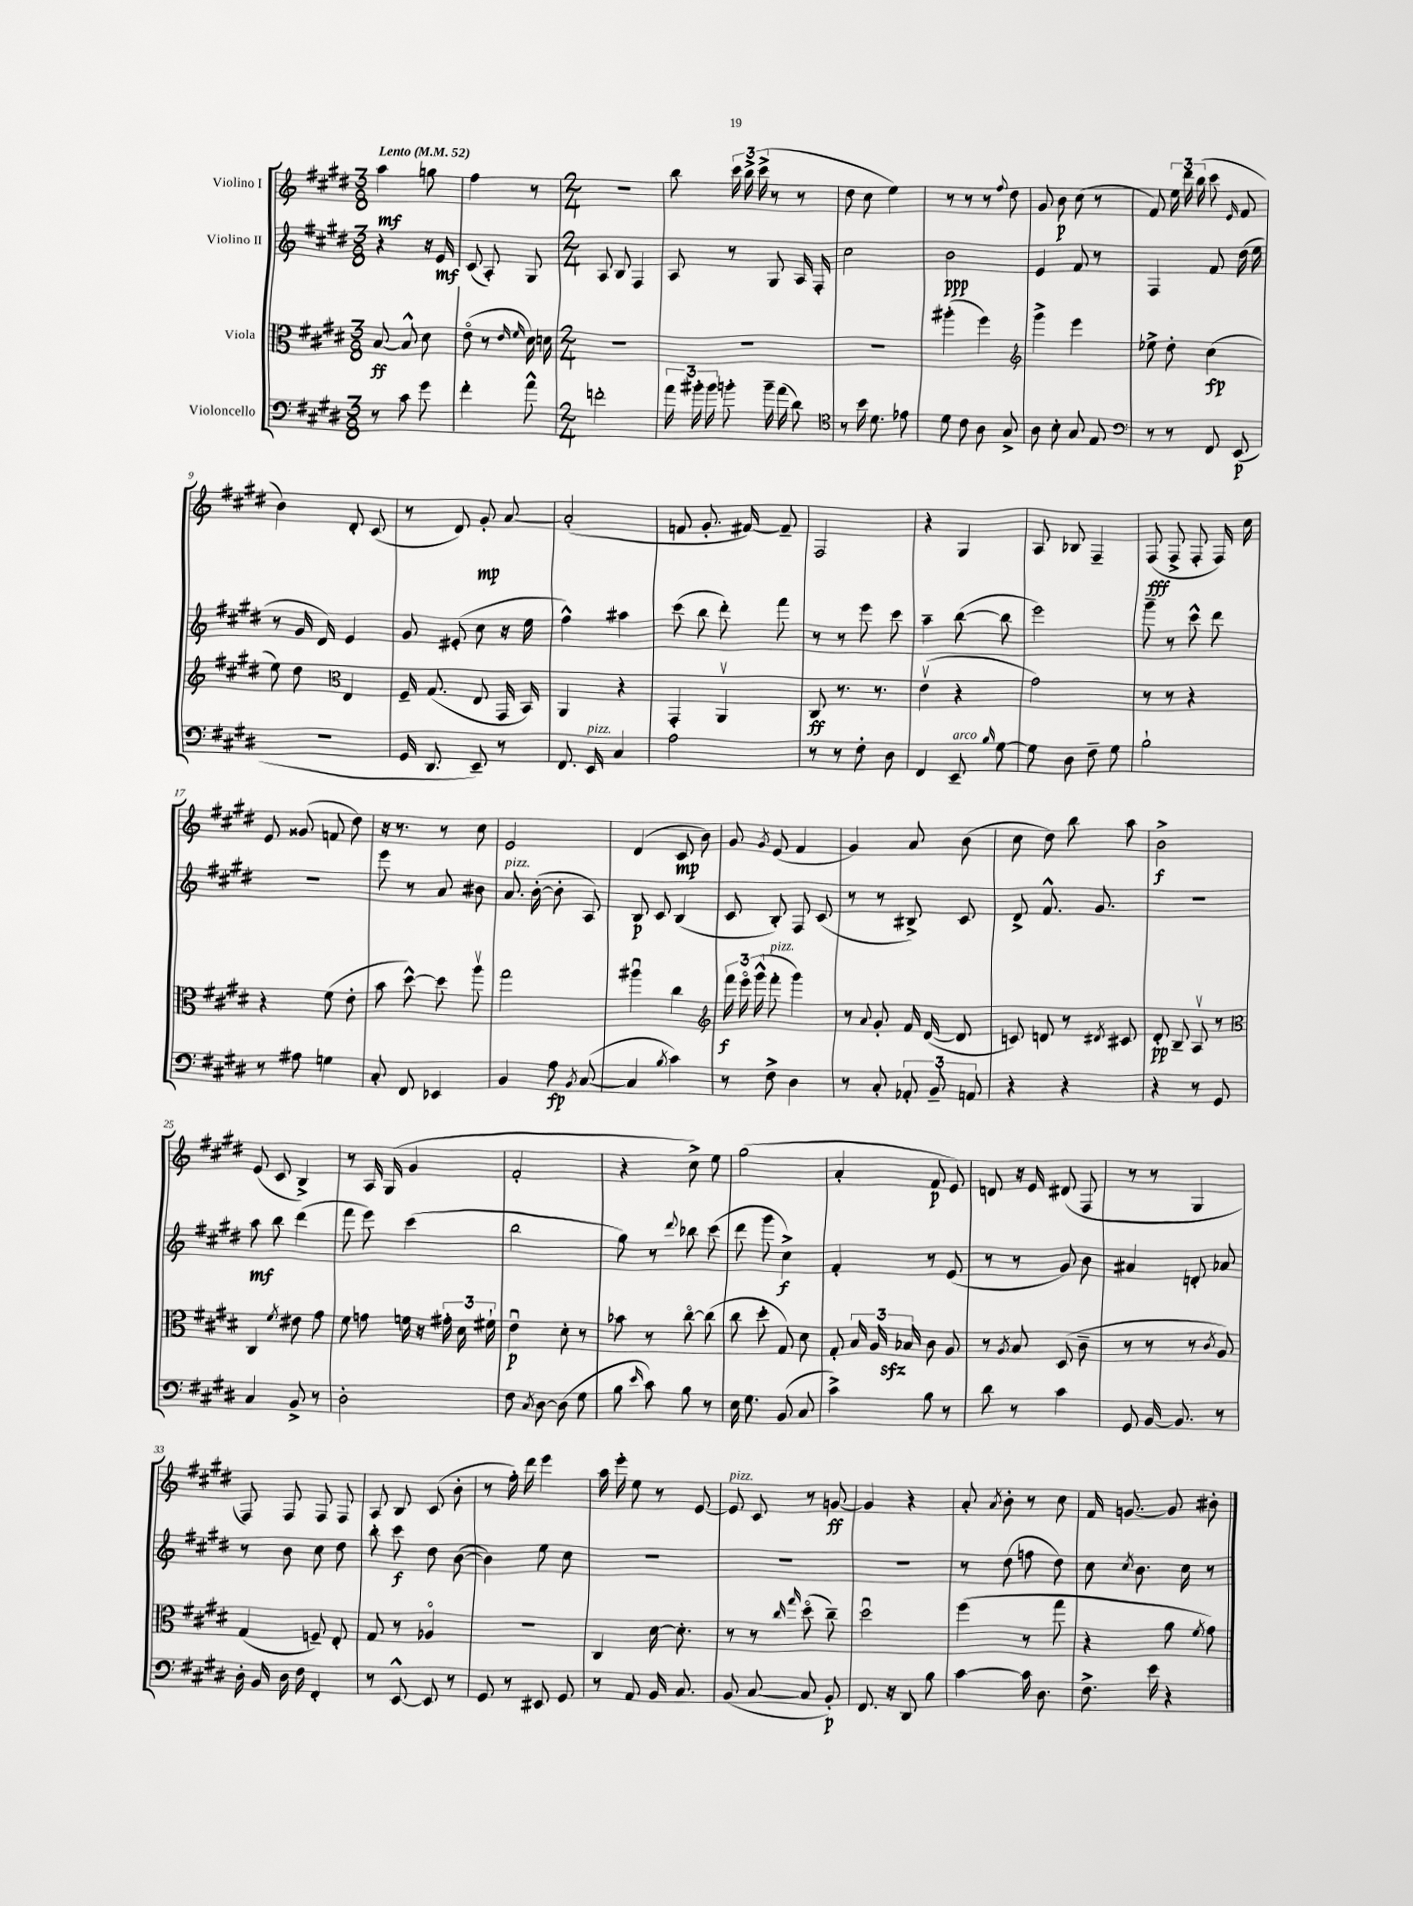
<<
\new StaffGroup <<
\new Staff = "s0" \with { instrumentName = "Violino I" } {
    \clef treble \key e \major \numericTimeSignature \time 3/8 \tempo "Lento" 4 = 52
    \autoBeamOff a''4\mf g''8 |
    fis''4 r8 |
    \numericTimeSignature \time 2/4 r2 |
    b''8 \tuplet 3/2 { cis'''16 b''16-> cis'''16->( } r8 r8 |
    dis''8 cis''8 e''4) |
    r8 r8 r8 \appoggiatura { fis''8 } dis''8 |
    gis'8 b'8\p cis''8( r8 |
    fis'8) \tuplet 3/2 { e''16 dis'''16 b''16( } cis'''8 \grace { e'16 } fis'8 |
    b'4) dis'8-. cis'8( |
    r8 dis'8) gis'8-.\mp a'8~ |
    a'2-.( |
    f'8 gis'8.-. fis'16~) fis'8-- |
    fis2 |
    r4 gis4 |
    a8 bes8 fis4-- |
    fis8\fff( fis8-> fis8-. fis16) cis''16 |
    e'8 gisis'8( f'8 dis''8) |
    r16 r8. r8 cis''8 |
    e'2 |
    dis'4( cis'8\mp b'8) |
    gis'8 \acciaccatura { gis'8 } e'8( fis'4 |
    gis'4) a'8 b'8( |
    cis''8 dis''8) b''8 a''8 |
    b'2->\f |
    e'8( cis'8 b4->) |
    r8 a16 gis16( gis'4 |
    fis'2-. |
    r4 cis''8->) e''8 |
    gis''2( |
    a'4-. fis'8\p e'8) |
    d'8 r16 e'16 dis'8( fis8 |
    r8 r8 gis4 |
    fis8) fis8 fis8 fis8 |
    a8 b8 cis'8( b'8-. |
    r8 fis''16-.) dis'''16 e'''4 |
    a''16 e'''16-. e''8 r8 e'8~ |
    e'8^\markup { \italic "pizz." } cis'8 r8 g'8~\ff |
    g'4 r4 |
    a'8-. \acciaccatura { a'8 } b'8-. r8 cis''8 |
    fis'16 g'8.~ g'8 bis'8-. \bar "|." |
}
\new Staff = "s1" \with { instrumentName = "Violino II" } {
    \clef treble \key e \major \numericTimeSignature \time 3/8
    \autoBeamOff r4 r16 e'16\mf |
    cis'8( a8-.) gis8 |
    \numericTimeSignature \time 2/4 a8 b8 fis4 |
    a8 r8 gis8 a16 fis16-. |
    cis''2 |
    b'2\ppp |
    e'4 fis'8 r8 |
    fis4 fis'8 dis''16( e''16 |
    r8 gis'16 dis'16) e'4 |
    gis'8 eis'8-.( cis''8 r16 e''16 |
    fis''4-^) ais''4 |
    cis'''8( b''8 dis'''8-.) fis'''8 |
    r8 r8 e'''8 cis'''8 |
    a''4-- b''8~( b''8 |
    e'''2) |
    gis'''8-- r8 cis'''8-^ dis'''8 |
    r2 |
    e'''8 r8 a'8 bis'8 |
    a'8.^\markup { \italic "pizz." } b'16~-.( b'8-. a8) |
    b8\p cis'8 b4( |
    cis'8 b8-.) fis8 cis'8( |
    r8 r8 bis8->) cis'8 |
    dis'8-> fis'8.-^ gis'8. |
    r2 |
    a''8\mf b''8 dis'''4( |
    fis'''8 e'''8) cis'''4( |
    b''2 |
    gis''8) r8 \appoggiatura { dis'''8 } bes''8 cis'''8( |
    dis'''8 gis'''8 cis''4->\f) |
    fis'4-. r8 e'8( |
    r8 r8 gis'8) b'8 |
    ais'4 d'8-. aes'8 |
    r8 b'8 cis''8 dis''8 |
    b''8-. cis'''8\f dis''8 b'8~( |
    b'4) e''8 cis''8 |
    R2 |
    R2 |
    R2 |
    r8 dis''8( f''8 dis''8) |
    cis''8 \acciaccatura { cis''8 } b'8. cis''16 r8 \bar "|." |
}
\new Staff = "s2" \with { instrumentName = "Viola" } {
    \clef alto \key e \major \numericTimeSignature \time 3/8
    \autoBeamOff b8~\ff b8-^ dis'8 |
    e'8\flageolet( r8 \grace { e'16 fis'16 } dis'16) d'16 |
    \numericTimeSignature \time 2/4 R2 |
    R2 |
    R2 |
    ais''4-.( fis''4) |
    \clef treble gis'''4-> e'''4 |
    ees''8-> dis''8-. cis''4\fp( |
    e''8) dis''8 \clef alto e4 |
    fis16-- gis8.( e8 gis,16 b,16) |
    a,4 r4 |
    gis,4-. a,4\upbow |
    cis8\ff r8. r8. |
    e'4\upbow( r4 |
    gis'2) |
    r8 r8 r4 |
    r4 fis'8( e'8-. |
    b'8 dis''8~-^) dis''8 a''8\upbow |
    gis''2 |
    ais''4\downbow cis''4 |
    \clef treble \tuplet 3/2 { fis'''16\f e'''16\flageolet gis'''16-^( } fis'''8-.^\markup { \italic "pizz." } gis'''4) |
    r8 \appoggiatura { a'8 } gis'8-. fis'16 dis'16~( dis'8 |
    c'8) d'8 r8 \acciaccatura { dis'8 } cis'8 |
    dis'8-.\pp b8-- a8\upbow r8 |
    \clef alto cis4 \acciaccatura { fis'8 } eis'8 gis'8 |
    fis'8 g'8 f'16 r16 \tuplet 3/2 { gis'16-. dis'16 fis'16-! } |
    e'4\downbow\p dis'8-. r8 |
    bes'8 r8 cis''8~\flageolet cis''8( |
    cis''8 dis''8-. gis8) dis'8 |
    gis8-. \tuplet 3/2 { b16 a16 bes16\sfz } cis'8 a8 |
    r8 \acciaccatura { a8 } b8 dis8( cis'8-- |
    r8 r8 r8 \acciaccatura { cis'8 } a8) |
    gis4( f8--) e8-. |
    gis8 r8 aes4\flageolet |
    r2 |
    cis4 dis'16~ dis'8.-. |
    r8 r8 \grace { cis''16 gis''16 } dis''8\flageolet( cis''8--) |
    dis''2\downbow |
    fis''4( r8 gis''8 |
    r4 a'8 \acciaccatura { fis'8 } gis'8) \bar "|." |
}
\new Staff = "s3" \with { instrumentName = "Violoncello" } {
    \clef bass \key e \major \numericTimeSignature \time 3/8
    \autoBeamOff r8 cis'8 gis'8 |
    fis'4-. a'8-^ |
    \numericTimeSignature \time 2/4 f'2-. |
    \tuplet 3/2 { a'16 bis'16-. bis'16 } b'8-. b'16-- a'16( dis'8) |
    \clef tenor r8 b'16 dis'8. ees'8 |
    dis'8 cis'8 a8 gis8-> |
    a8 b8-. gis8 e8 |
    \clef bass r8 r8 fis,8 e,8\p( |
    r2 |
    gis,16 dis,8. e,8--) r8 |
    fis,8. e,16^\markup { \italic "pizz." } cis4 |
    a2 |
    r8 r8 fis8-. dis8 |
    fis,4 e,8--^\markup { \italic "arco" } \grace { b16 } gis8~ |
    gis8 dis8 fis8-- gis8 |
    b2-! |
    r8 ais8 g4 |
    cis8-. fis,8 ees,4 |
    b,4 a8\fp \acciaccatura { b,8 } cis8~( |
    cis4 \acciaccatura { b8 } cis'4) |
    r8 fis8-> dis4 |
    r8 cis8-. \tuplet 3/2 { aes,8-. b,8-- a,8 } |
    r4 r4 |
    r4 r8 gis,8 |
    cis4 b,8-> r8 |
    dis2-. |
    fis8 \acciaccatura { cis8 } dis8~ dis8( gis8 |
    b8 \grace { e'16 } cis'8) b8 r8 |
    e16 gis8. b,8( cis8 |
    cis'4->) b8 r8 |
    dis'8 r8 cis'4 |
    gis,8 b,16~ b,8. r8 |
    dis16-. b,16 dis16 fis16 fis,4-. |
    r8 e,8~-^ e,8 r8 |
    gis,8 r8 eis,8 gis,8 |
    r8 a,8 b,16 cis8. |
    b,8( cis8~ cis8 b,8-.\p) |
    fis,8. r16 dis,8 b8 |
    cis'4~ cis'16 dis8. |
    fis8.-> e'16 r4 \bar "|." |
}
>>
>>
